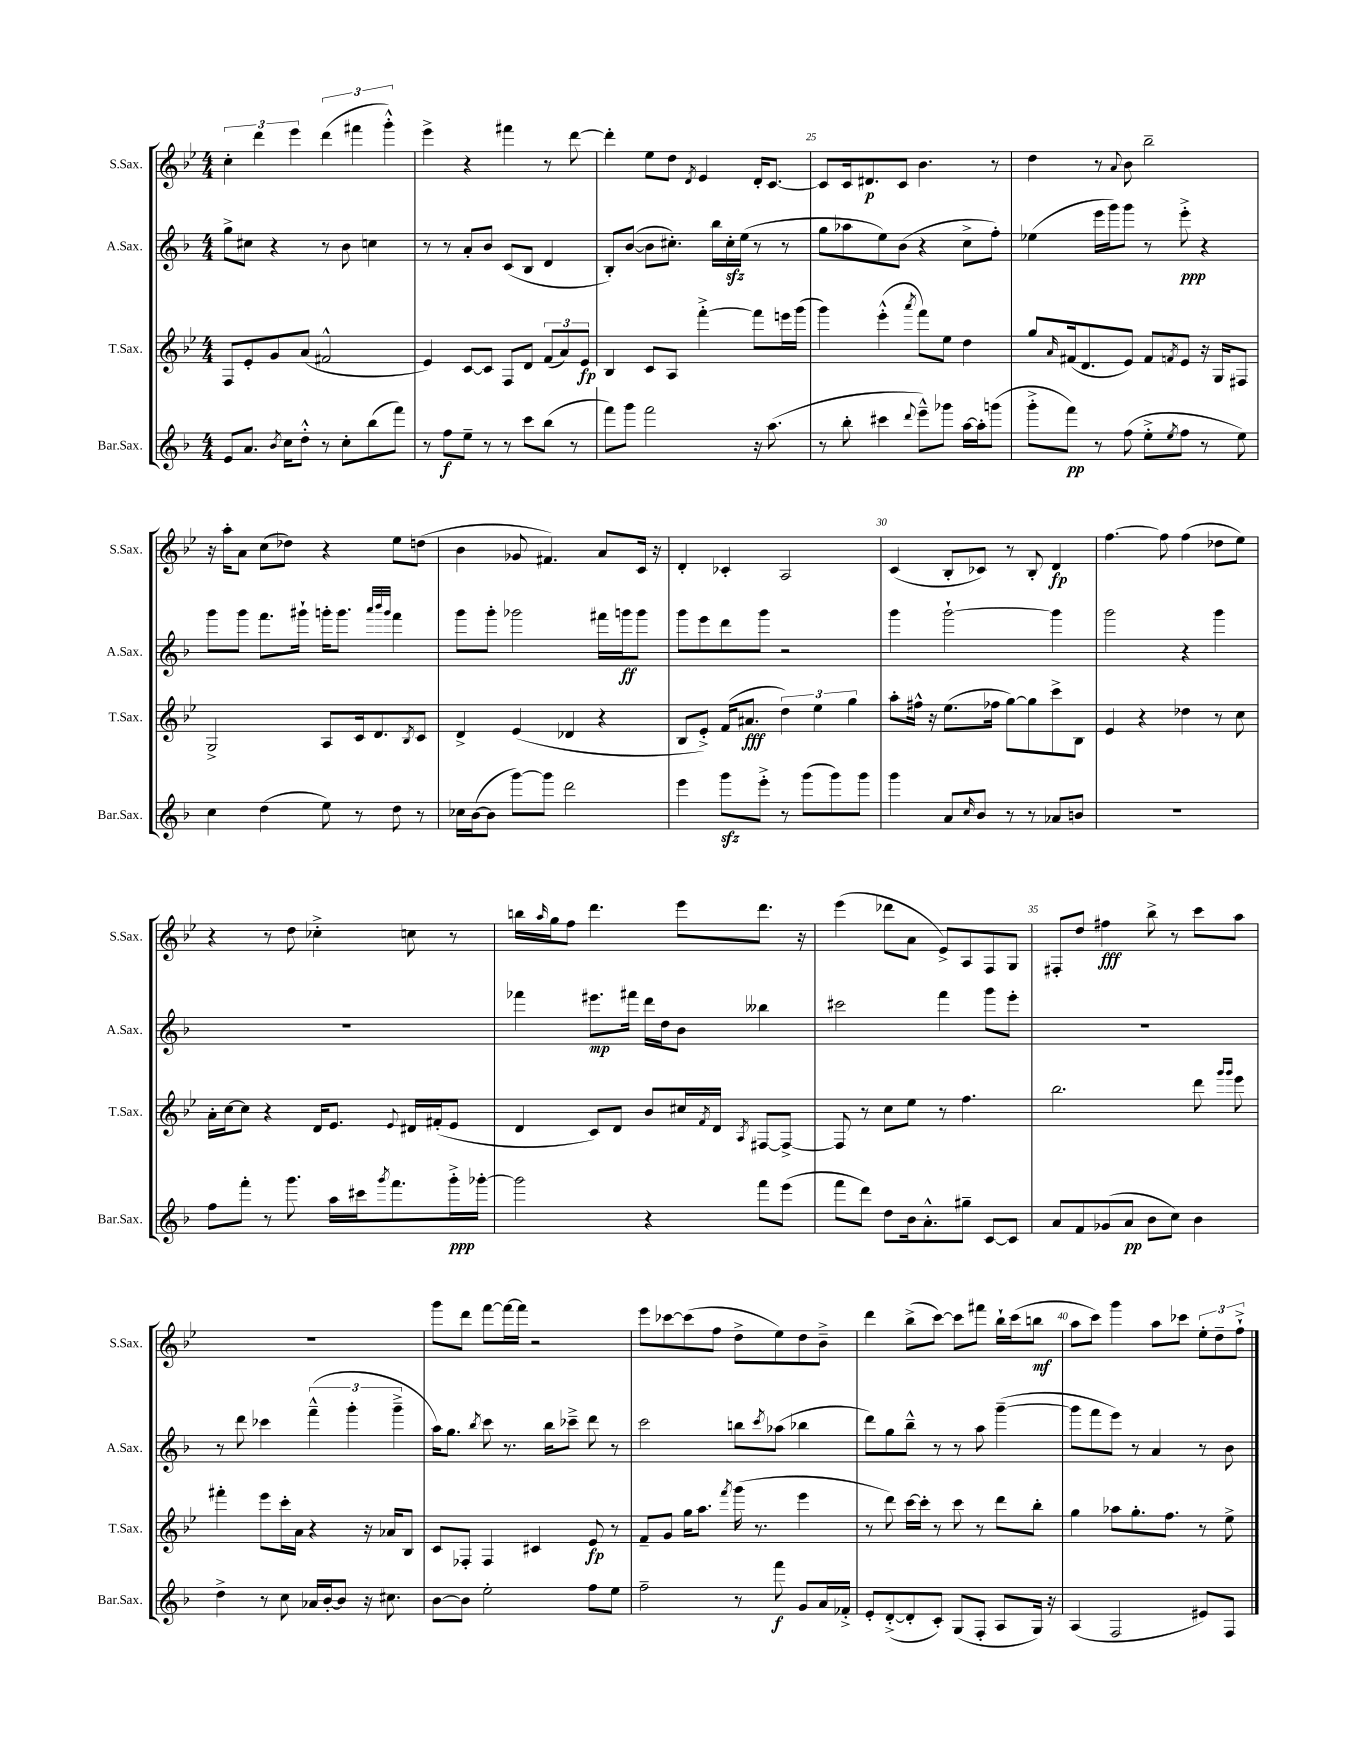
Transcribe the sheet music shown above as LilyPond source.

<<
\new StaffGroup <<
\new Staff = "s0" \with { instrumentName = "S.Sax." shortInstrumentName = "S.Sax." } {
    \clef treble \key bes \major \numericTimeSignature \time 4/4
    \tuplet 3/2 { c''4-. d'''4 ees'''4 } \tuplet 3/2 { d'''4( fis'''4 g'''4-.-^) } |
    ees'''4-> r4 fis'''4 r8 d'''8~ |
    d'''4-. ees''8 d''8 \acciaccatura { d'8 } ees'4 d'16-. c'8.~ |
    c'8 c'16 dis'8.\p c'8 bes'4. r8 |
    d''4 r8 \appoggiatura { a'8 } bes'8 bes''2-- |
    r16 a''16-. a'8 c''8( des''8) r4 ees''8 d''8( |
    bes'4 ges'8 fis'4.) a'8 c'16 r16 |
    d'4-. ces'4-. a2 |
    c'4( bes8-. ces'8) r8 bes8-. d'4\fp |
    f''4.~ f''8 f''4( des''8 ees''8) |
    r4 r8 d''8 ces''4-.-> c''8 r8 |
    b''16 \grace { a''16 } g''16 f''8 d'''4. ees'''8 d'''8. r16 |
    ees'''4( des'''8 a'8 ees'8->) a8 f8 g8 |
    fis8-. d''8 fis''4\fff bes''8-> r8 c'''8 a''8 |
    R1 |
    g'''8 d'''8 f'''8~ f'''16~ f'''16 r2 |
    ees'''8 ces'''8~ ces'''8( f''8 d''8-> ees''8) d''8 bes'8---> |
    d'''4 bes''8->( c'''8~) c'''8 fis'''8 bes''16-! c'''16( b''8\mf |
    a''8 c'''8) g'''4 a''8 ces'''8 \tuplet 3/2 { ees''8-. d''8-- f''8-!-> } \bar "|." |
}
\new Staff = "s1" \with { instrumentName = "A.Sax." shortInstrumentName = "A.Sax." } {
    \clef treble \key f \major \numericTimeSignature \time 4/4
    g''8-> cis''8 r4 r8 bes'8 c''4 |
    r8 r8 a'8-. bes'8 c'8( bes8 d'4 |
    bes8-.) bes'8~( bes'8 cis''8.-.) bes''16 cis''16-.\sfz e''16( r8 r8 |
    g''8 aes''8 e''8) bes'8( r4 c''8-> f''8-.) |
    ees''4( e'''16 g'''16) g'''8 r8 e'''8-.->\ppp r4 |
    g'''8 g'''8 f'''8. gis'''16-! g'''16-. g'''8. \grace { a'''32 bes'''32 g'''32 } f'''4 |
    g'''8 g'''8-. ges'''2 fis'''16 g'''16\ff g'''8 |
    g'''8 e'''8 d'''8 g'''8 r2 |
    g'''4 g'''2~-! g'''4 |
    g'''2 r4 g'''4 |
    R1 |
    fes'''4 eis'''8.\mp fis'''16 d'''16 d''16 bes'8 beses''4 |
    cis'''2 f'''4 g'''8 e'''8-. |
    R1 |
    r8 d'''8 ces'''4 \tuplet 3/2 { f'''4---^( g'''4-. g'''4---> } |
    a''16) g''8. \acciaccatura { bes''8 } c'''8 r8. bes''16 ces'''8---> d'''8 r8 |
    c'''2 b''8 \acciaccatura { c'''8 } aes''8( bes''4 |
    d'''8) g''8 bes''8---^ r8 r8 a''8 g'''4~--( |
    g'''8 f'''8 e'''8) r8 a'4 r8 bes'8 \bar "|." |
}
\new Staff = "s2" \with { instrumentName = "T.Sax." shortInstrumentName = "T.Sax." } {
    \clef treble \key bes \major \numericTimeSignature \time 4/4
    f8 ees'8-. g'8 a'8( fis'2-^ |
    ees'4) c'8~ c'8 f8 d'8 \tuplet 3/2 { f'8( a'8) ees'8\fp } |
    bes4 c'8 a8 f'''4~-.-> f'''8 e'''16 g'''16( |
    g'''4) ees'''4-.-^( \acciaccatura { a'''8 } f'''8) ees''8 d''4 |
    g''8 \grace { a'16 } fis'16( d'8. ees'8) fis'8 \acciaccatura { f'8 } ees'8 r16 g16 fis8 |
    g2-> a8 c'16 d'8. \acciaccatura { bes8 } c'8 |
    d'4-> ees'4( des'4 r4 |
    bes8 ees'8-.->) f'16( ais'8.\fff \tuplet 3/2 { d''4) ees''4 g''4 } |
    a''8-. fis''16-^ r16 ees''8.( fes''16 g''8~) g''8 c'''8-> bes8 |
    ees'4 r4 des''4 r8 c''8 |
    a'16-. c''16~ c''8 r4 d'16 ees'8. \appoggiatura { ees'8 } dis'16 fis'16-.( ees'8 |
    d'4 c'8) d'8 bes'8 cis''16 \acciaccatura { f'8 } d'16 \acciaccatura { a8 } fis8~ fis8~-> |
    fis8 r8 c''8 ees''8 r8 f''4. |
    bes''2. d'''8 \grace { g'''16 g'''16 } ees'''8 |
    fis'''4-. ees'''8 c'''16-. a'16 r4 r16 aes'16 bes8 |
    c'8 fes8-. fes4 cis'4 ees'8\fp r8 |
    f'8-- g'8 g''16 a''8. \acciaccatura { f'''8 } g'''16( r8. ees'''4 |
    r8 d'''8) c'''16~ c'''16-. r8 c'''8 r8 d'''8 bes''8-. |
    g''4 aes''8 g''8.-. f''8. r8 ees''8-> \bar "|." |
}
\new Staff = "s3" \with { instrumentName = "Bar.Sax." shortInstrumentName = "Bar.Sax." } {
    \clef treble \key f \major \numericTimeSignature \time 4/4
    e'8 a'8. \acciaccatura { bes'8 } c''16 d''8-.-^ r8 c''8-. bes''8( f'''8) |
    r8 f''8\f e''8-- r8 r8 c'''8 bes''8( r8 |
    f'''8) g'''8 f'''2 r16 a''8.( |
    r8 bes''8-. cis'''4 \appoggiatura { d'''8 } e'''8---^) ges'''8 a''16~ a''16-. g'''8( |
    g'''8-.-> f'''8\pp) r8 f''8( e''8-.-> \acciaccatura { e''8 } f''8 r8 e''8) |
    c''4 d''4( e''8) r8 d''8 r8 |
    ces''16 bes'16~( bes'8 g'''8~) g'''8 d'''2 |
    e'''4 g'''8\sfz e'''8-.-> r8 g'''8( g'''8) g'''8 |
    g'''4 a'8 \grace { c''16 } bes'8 r8 r8 aes'8 b'8 |
    R1 |
    f''8 f'''8-. r8 g'''8. a''16 cis'''16 \acciaccatura { g'''8 } f'''8. g'''16-.->\ppp ges'''16~-. |
    ges'''2 r4 f'''8 e'''8( |
    f'''8 d'''8) d''8 bes'16 a'8.-.-^ gis''8-- c'8~ c'8 |
    a'8 f'8 ges'8( a'8\pp bes'8 c''8) bes'4 |
    d''4-> r8 c''8 aes'16 bes'16~-. bes'8 r16 cis''8. |
    bes'8~ bes'8 e''2-. f''8 e''8 |
    f''2-- r8 f'''8\f g'8 a'16 fes'16-.-> |
    e'8-. d'8~-.->( d'8-. c'8-.) g8( f8-. a8 g16) r16 |
    a4( f2 eis'8) f8 \bar "|." |
}
>>
>>
\layout { \context { \Score currentBarNumber = #22 \override BarNumber.break-visibility = ##(#f #t #t) barNumberVisibility = #(every-nth-bar-number-visible 5) } }
